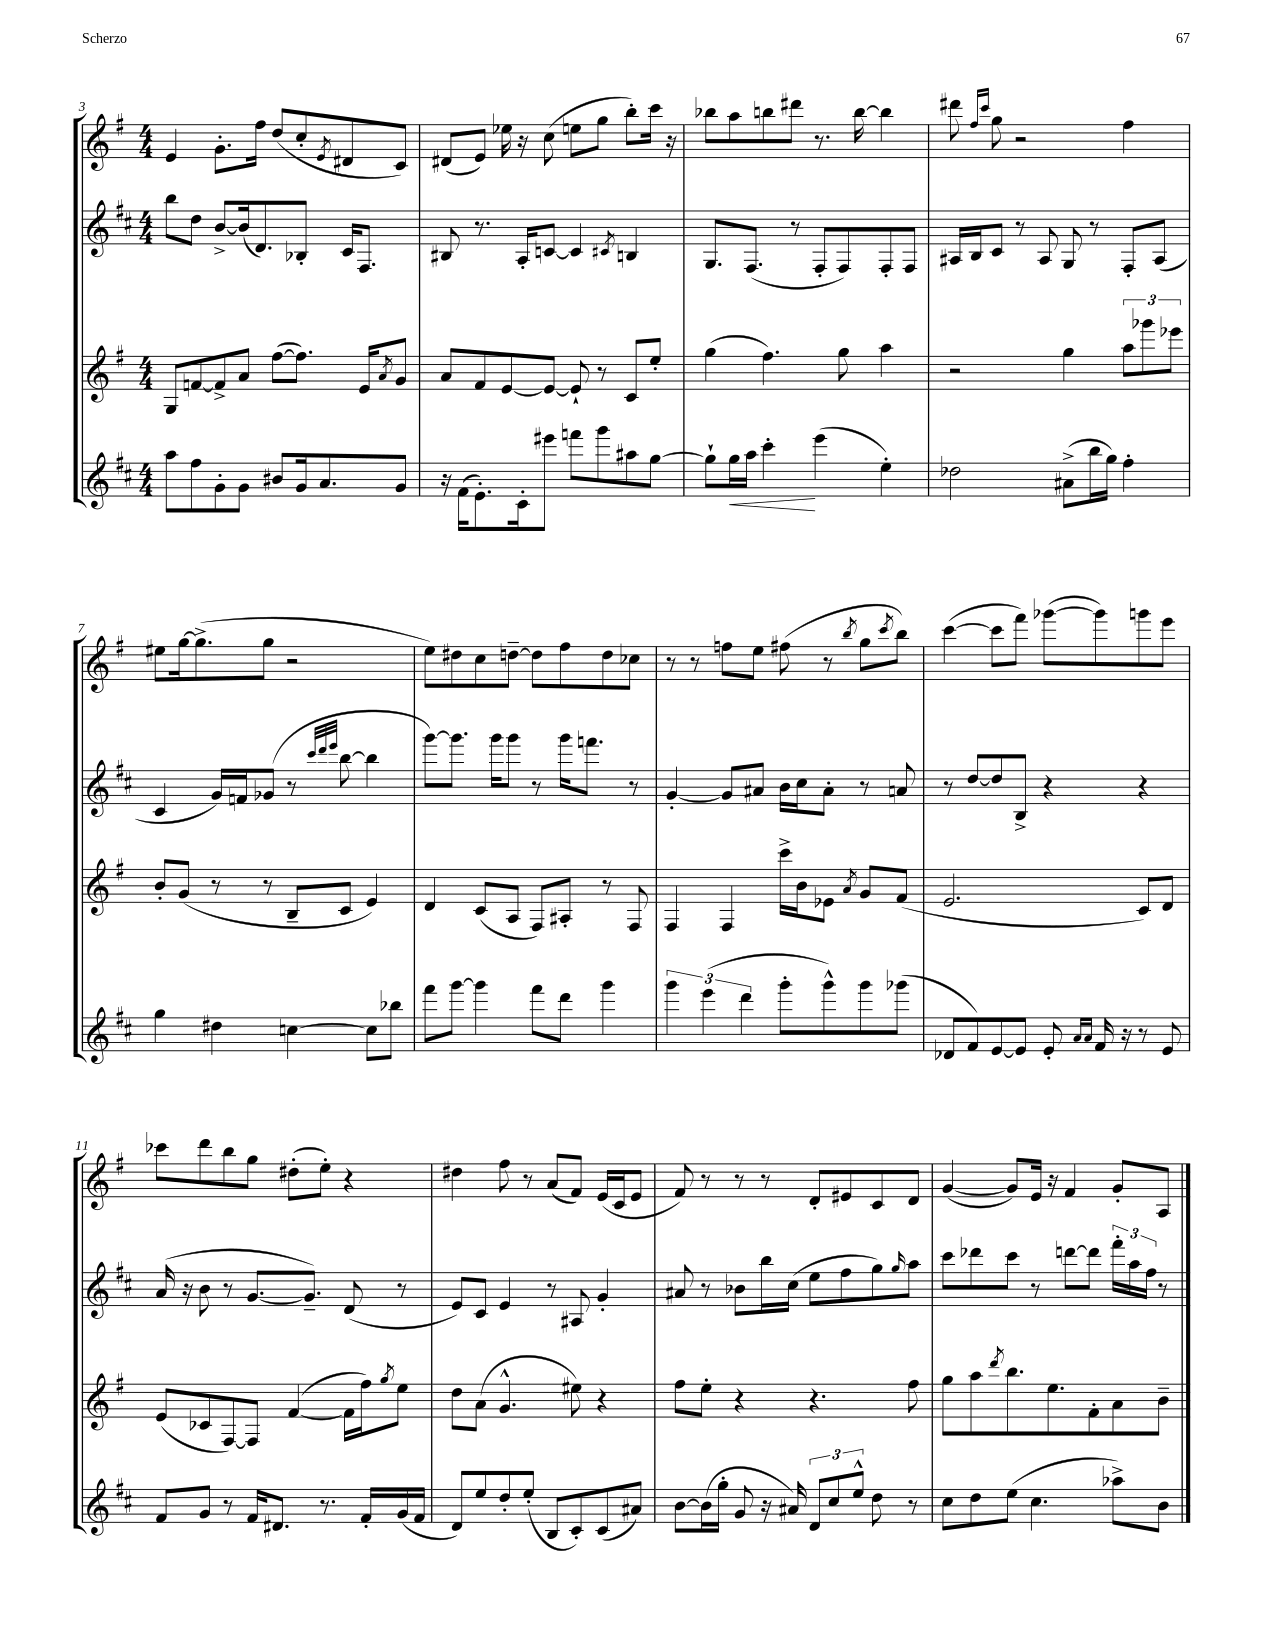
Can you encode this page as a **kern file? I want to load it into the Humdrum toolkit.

**kern	**kern	**kern	**kern
*staff4	*staff3	*staff2	*staff1
*clefG2	*clefG2	*clefG2	*clefG2
*k[f#c#]	*k[f#]	*k[f#c#]	*k[f#]
*M4/4	*M4/4	*M4/4	*M4/4
8aa	8G	8bb	4e
8ff#	[8f	8dd	.
8g'	8f^]	[8b^	8.g'
8g	8a	(16b]	.
.	.	8.d)	16ff#
8b#	([8ff#	.	(8dd
16g	8.ff#])	8B-'	8cc'
8.a	.	.	.
.	.	.	8qe
.	.	16c#	8d#
.	16e	8.F#	.
.	8qa	.	.
8g	8g	.	8c)
=	=	=	=
16r	8a	8B#	(8d#
(16f#	.	.	.
8.e')	8f#	8.r	8e)
.	[8e	.	16ee-
16c#'	.	16A'	16r
8eee#	8e_	[8c	(8cc
8fff	8e`]	4c]	8ee
8ggg	8r	.	8gg
.	.	8qc#	.
8aa#	8c	4B	8bb')
[8gg	8ee'	.	16ccc
.	.	.	16r
=	=	=	=
8gg`]	(4gg	8.G	8bb-
16gg	.	.	8aa
16aa	.	(8.F#	.
4ccc#'	4.ff#)	.	8bb
.	.	8r	8ddd#
(4eee	.	8F#'	8.r
.	8gg	8F#)	.
.	.	.	[16bb
4ee')	4aa	8F#'	4bb]
.	.	8F#	.
=	=	=	=
2dd-	2r	16A#	8ddd#
.	.	16B	.
.	.	.	16qqff#
.	.	.	16qqccc
.	.	8c#	8gg
.	.	8r	2r
.	.	8A#	.
(8a#^	4gg	8G	.
16bb	.	8r	.
16gg)	.	.	.
4ff#'	12aa	8F#'	4ff#
.	12ggg-	.	.
.	.	(8A#	.
.	12eee-	.	.
=	=	=	=
4gg	8b'	4c#	8ee#
.	(8g	.	[16gg
.	.	.	(8.gg^]
4dd#	8r	16g)	.
.	.	16f	.
.	8r	(8g-	8gg
[4cc	8B~	8r	2r
.	.	32qqccc#	.
.	.	32qqddd	.
.	.	32qqeee	.
.	8c	[8bb	.
8cc]	4e)	4bb]	.
8bb-	.	.	.
=	=	=	=
8fff#	4d	[8ggg)	8ee)
[8ggg	.	8.ggg]	8dd#
4ggg]	(8c	.	8cc
.	.	16ggg	.
.	8A	8ggg	[8dd~
8fff#	8F#)	8r	8dd]
8ddd	8A#'	16ggg	8ff#
.	.	8.fff	.
4ggg	8r	.	8dd
.	8F#	8r	8cc-
=	=	=	=
6ggg	4F#	[4g'	8r
.	.	.	8r
(6eee	.	.	.
.	4F#	8g]	8ff
6ddd	.	.	.
.	.	8a#	8ee
8ggg'	16ccc^	16b	(8ff#
.	16b	16cc#	.
8ggg^^)	8e-	8a#'	8r
.	8qa	.	8qbb
8ggg	8g	8r	8gg
.	.	.	8qccc
(8ggg-	(8f#	8a	8bb)
=	=	=	=
8d-	2.e	8r	([4ccc
8f#)	.	[8dd	.
[8e	.	8dd]	8ccc]
8e]	.	8B^	8fff#)
8e'	.	4r	([8ggg-
16qqa	.	.	.
16qqa	.	.	.
16f#	.	.	8ggg-])
16r	.	.	.
8r	8c)	4r	8ggg
8e	8d	.	8eee
=	=	=	=
8f#	(8e	(16a	8ccc-
.	.	16r	.
8g	8c-	8b	8ddd
8r	[8F#)	8r	8bb
16f#	8F#]	[8.g	8gg
8.d#	.	.	.
.	([4f#	.	(8dd#'
.	.	8.g~])	.
8.r	.	.	8ee')
.	16f#]	(8d	4r
16f#'	16ff#)	.	.
.	8qgg	.	.
(16g	8ee	8r	.
16f#	.	.	.
=	=	=	=
8d)	8dd	8e)	4dd#
8ee	(8a	8c#	.
8dd'	4.g^^	4e	8ff#
(8ee'	.	.	8r
8B	.	8r	(8a
8c#')	8ee#)	8A#	8f#)
(8c#	4r	4g'	(16e
.	.	.	16c
8a#)	.	.	8e
=	=	=	=
[8b	8ff#	8a#	8f#)
(16b]	8ee'	8r	8r
16gg'	.	.	.
8g	4r	8b-	8r
16r	.	16bb	8r
16a#)	.	(16cc#	.
12d	4.r	8ee	8d'
12cc#	.	.	.
.	.	8ff#	8e#
12ee^^	.	.	.
8dd	.	8gg)	8c
.	.	16qqgg	.
8r	8ff#	8aa	8d
=	=	=	=
8cc#	8gg	8ccc#	([4g
8dd	8aa	8ddd-	.
.	8qddd	.	.
(8ee	8.bb	8ccc#	8g])
4.cc#	.	8r	16e
.	8.ee	.	16r
.	.	[8ddd	4f#
.	8f#'	8ddd]	.
8aa-^)	8a	24fff#'	8g'
.	.	24aa	.
.	.	24ff#	.
8b	8b~	8r	8A
==	==	==	==
*-	*-	*-	*-
